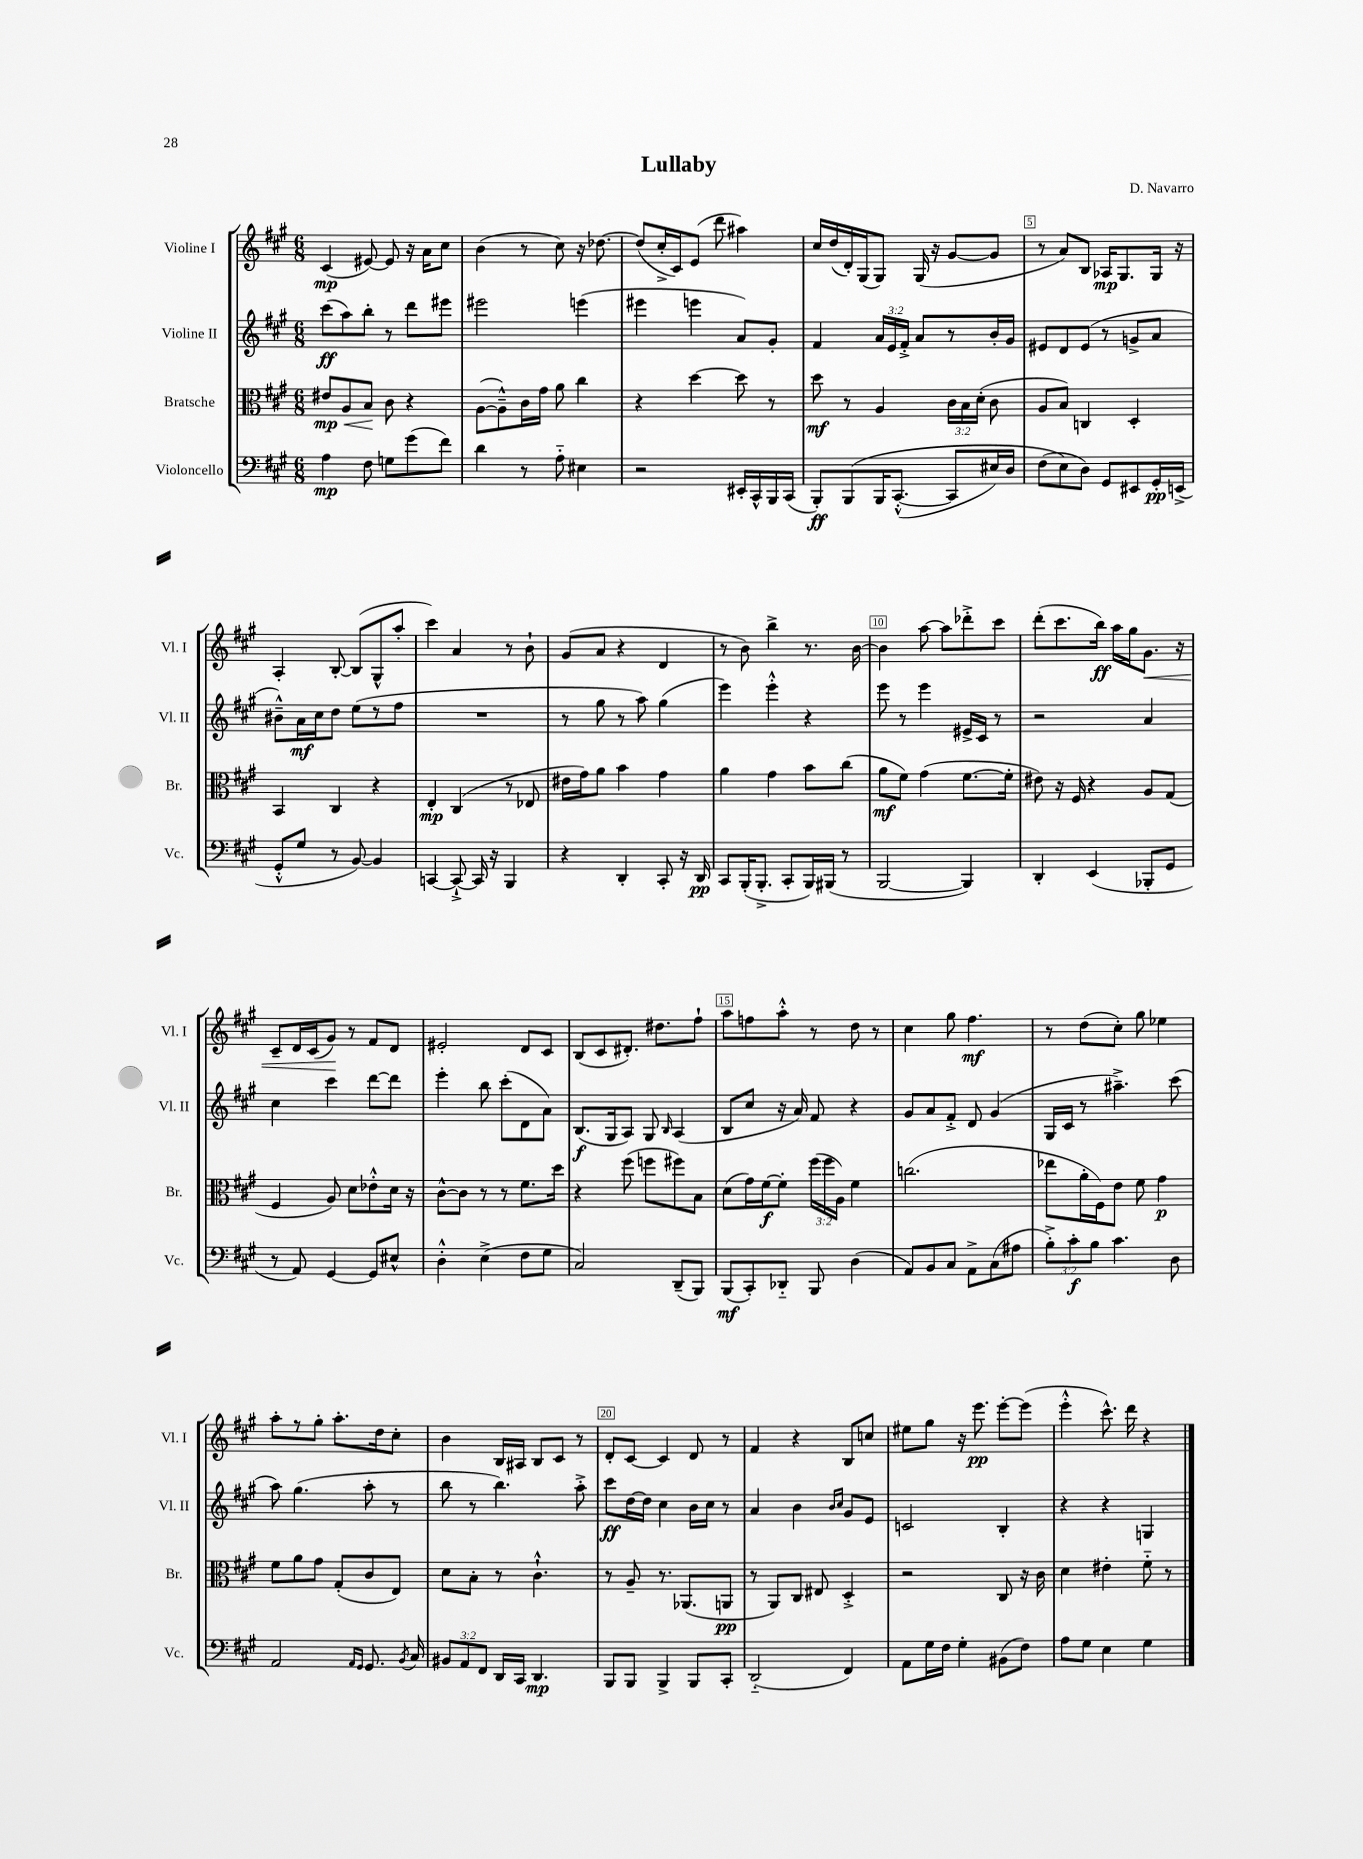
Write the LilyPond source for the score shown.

\header { title = "Lullaby" composer = "D. Navarro" }
<<
\new StaffGroup <<
\new Staff = "s0" \with { instrumentName = "Violine I" shortInstrumentName = "Vl. I" } {
    \clef treble \key a \major \numericTimeSignature \time 6/8
    \autoBeamOff cis'4\mp( eis'8~) eis'8 r16 a'16[ cis''8] |
    b'4( r8 cis''8) r16 des''8.~ |
    des''8[( cis''16-.-> cis'16) e'8]( d'''8 ais''4) |
    cis''16[ d''16( d'16-.) gis16( gis8]) gis16( r16 gis'8[~ gis'8] |
    r8 a'8[) b8] aes16[\mp gis8. gis16] r16 |
    a4-. b8~-. b8[( gis8-^ a''8]-. |
    cis'''4) a'4 r8 b'8-! |
    gis'8[( a'8] r4 d'4 |
    r8 b'8) b''4-> r8. b'16~ |
    b'4 a''8~ a''8[ des'''8-.-> cis'''8] |
    d'''8[-.( cis'''8. b''16]\ff) a''16[ gis''16 gis'8.]\< r16 |
    cis'8[-- d'16 cis'16( gis'8]\!) r8 fis'8[ d'8] |
    eis'2-. d'8[ cis'8] |
    b8[( cis'8 dis'8.]-.) dis''8.[ fis''8]-! |
    a''8[ f''8 a''8]-.-^ r8 d''8 r8 |
    cis''4 gis''8 fis''4.\mf |
    r8 d''8[( cis''8]-.) gis''8 ees''4 |
    a''8[-. r8 gis''8]-. a''8.[-. d''16 cis''8]-. |
    b'4 b16[ ais16] b8[ cis'8] r8 |
    d'8[-. cis'8]~ cis'4 d'8 r8 |
    fis'4 r4 b8[ c''8] |
    eis''8[ gis''8] r16 e'''8.\pp e'''8[~-. e'''8]( |
    e'''4-.-^ cis'''8.-^) d'''16 r4 \bar "|." |
}
\new Staff = "s1" \with { instrumentName = "Violine II" shortInstrumentName = "Vl. II" } {
    \clef treble \key a \major \numericTimeSignature \time 6/8 \override Staff.TupletNumber.text = #tuplet-number::calc-fraction-text
    \autoBeamOff cis'''8[\ff( a''8) b''8]-. r8 d'''8[ eis'''8] |
    eis'''2 e'''4( |
    eis'''4 e'''4 a'8[) gis'8]-. |
    fis'4 \tuplet 3/2 { a'16[ e'16 fis'16]-.-> } a'8[ r8 b'16-. gis'16] |
    eis'8[ d'8 eis'8]( r8 g'8[-> a'8] |
    bis'8[---^) a'16\mf cis''16 d''8] e''8[( r8 fis''8] |
    R2. |
    r8 gis''8 r8 a''8) gis''4( |
    e'''4) e'''4-.-^ r4 |
    e'''8 r8 e'''4 eis'16[-> cis'16] r8 |
    r2 a'4 |
    cis''4 cis'''4 d'''8[~ d'''8] |
    e'''4-. b''8 cis'''8[-.( d'8 a'8]) |
    b8.[\f( gis16 a8]) gis8 \grace { b16 } a4( |
    b8[ cis''8] r16 a'16) fis'8 r4 |
    gis'8[ a'8 fis'8]-.-> d'8 gis'4( |
    gis16[ cis'16] r8 ais''4.--->) cis'''8( |
    a''8) gis''4.( a''8-. r8 |
    b''8 r8 b''4.) a''8-.-> |
    cis'''8[\ff d''16~ d''16] cis''4 b'16[ cis''16] r8 |
    a'4 b'4 \grace { b'16[ cis''16] } gis'8[ e'8] |
    c'2 b4-. |
    r4 r4 g4 \bar "|." |
}
\new Staff = "s2" \with { instrumentName = "Bratsche" shortInstrumentName = "Br." } {
    \clef alto \key a \major \numericTimeSignature \time 6/8 \override Staff.TupletNumber.text = #tuplet-number::calc-fraction-text
    \autoBeamOff eis'8[\mp\< a8 b8]\! cis'8 r4 |
    a8[~( a8---^) cis'16 gis'16] a'8 cis''4 |
    r4 d''4~ d''8 r8 |
    d''8\mf r8 a4 \tuplet 3/2 { cis'16[ b16 d'16]-.( } cis'8 |
    a8[ b8]) c4 d4-. |
    b,4 cis4 r4 |
    e4-.\mp cis4( r8 ees8 |
    eis'16[ gis'16) a'8] b'4 gis'4 |
    a'4 gis'4 b'8[ cis''8]( |
    a'8[\mf fis'8]) gis'4( fis'8.[~ fis'16]-. |
    eis'8) r16 fis16 r4 a8[ gis8]( |
    fis4 a8) d'8[ ees'8-.-^ d'16] r16 |
    cis'8[~-^ cis'8] r8 r8 fis'8.[ d''16] |
    r4 fis''8( f''8[ fis''8) b8] |
    d'8[( gis'16) fis'16~\f fis'8]-. \tuplet 3/2 { fis''16[( fis''16 a16]) } fis'4 |
    c''2.( |
    ees''8[ a'16-. fis16) e'8] fis'8 gis'4\p |
    fis'8[ a'8 gis'8] gis8[-.( cis'8 e8]) |
    d'8[ b8]-. r8 cis'4.-!-^ |
    r8 a8-- r8. aes,8.[( a,8]\pp |
    r8 a,8[) cis8] eis8 d4-.-> |
    r2 cis8 r16 cis'16 |
    d'4 eis'4-. fis'8-_ r8 \bar "|." |
}
\new Staff = "s3" \with { instrumentName = "Violoncello" shortInstrumentName = "Vc." } {
    \clef bass \key a \major \numericTimeSignature \time 6/8 \override Staff.TupletNumber.text = #tuplet-number::calc-fraction-text
    \autoBeamOff a4\mp fis8 g8[ gis'8( fis'8]) |
    d'4 r8 a8-_ eis4 |
    r2 eis,16[-. cis,16-^ b,,16 cis,16]( |
    b,,8[-.\ff) b,,8\( b,,16 cis,8.]~-.-^( cis,8[ eis16) d16] |
    fis8[( e8\) d8]) gis,8[ eis,8 gis,16-.\pp e,16]->( |
    gis,8[-.-^ gis8] r8 b,8~) b,4 |
    c,4~ c,8~-!-> c,16 r16 b,,4 |
    r4 d,4-. cis,8-. r16 d,16\pp |
    cis,8[ b,,16-.( b,,8.]-.-> cis,8[-. b,,16) bis,,16]( r8 |
    b,,2~ b,,4) |
    d,4-. e,4( bes,,8[-. gis,8] |
    r8 a,8) gis,4~ gis,8[ eis8]-^ |
    d4-.-^ e4->( fis8[ gis8] |
    cis2) d,8[--( b,,8]) |
    b,,8[\mf( cis,8-.) des,8]-_ b,,8 d4( |
    a,8[) b,8 cis8] a,8[-> cis8( ais8] |
    \tuplet 3/2 { b8[-.->) cis'8-.\f b8] } cis'4. d8 |
    a,2 \grace { a,16[ gis,16] } gis,8. \acciaccatura { b,8 } cis16 |
    \tuplet 3/2 { bis,8[ a,8 fis,8] } d,16[ cis,16] d,4.\mp |
    b,,8[ b,,8] b,,4-> b,,8[ cis,8]-. |
    d,2-_( fis,4) |
    a,8[ gis16 fis16] gis4-. bis,8[( fis8]) |
    a8[ gis8] e4 gis4 \bar "|." |
}
>>
>>
\layout { \context { \Score \override BarNumber.break-visibility = ##(#f #t #t) barNumberVisibility = #(every-nth-bar-number-visible 5) \override BarNumber.stencil = #(make-stencil-boxer 0.1 0.3 ly:text-interface::print) } }
